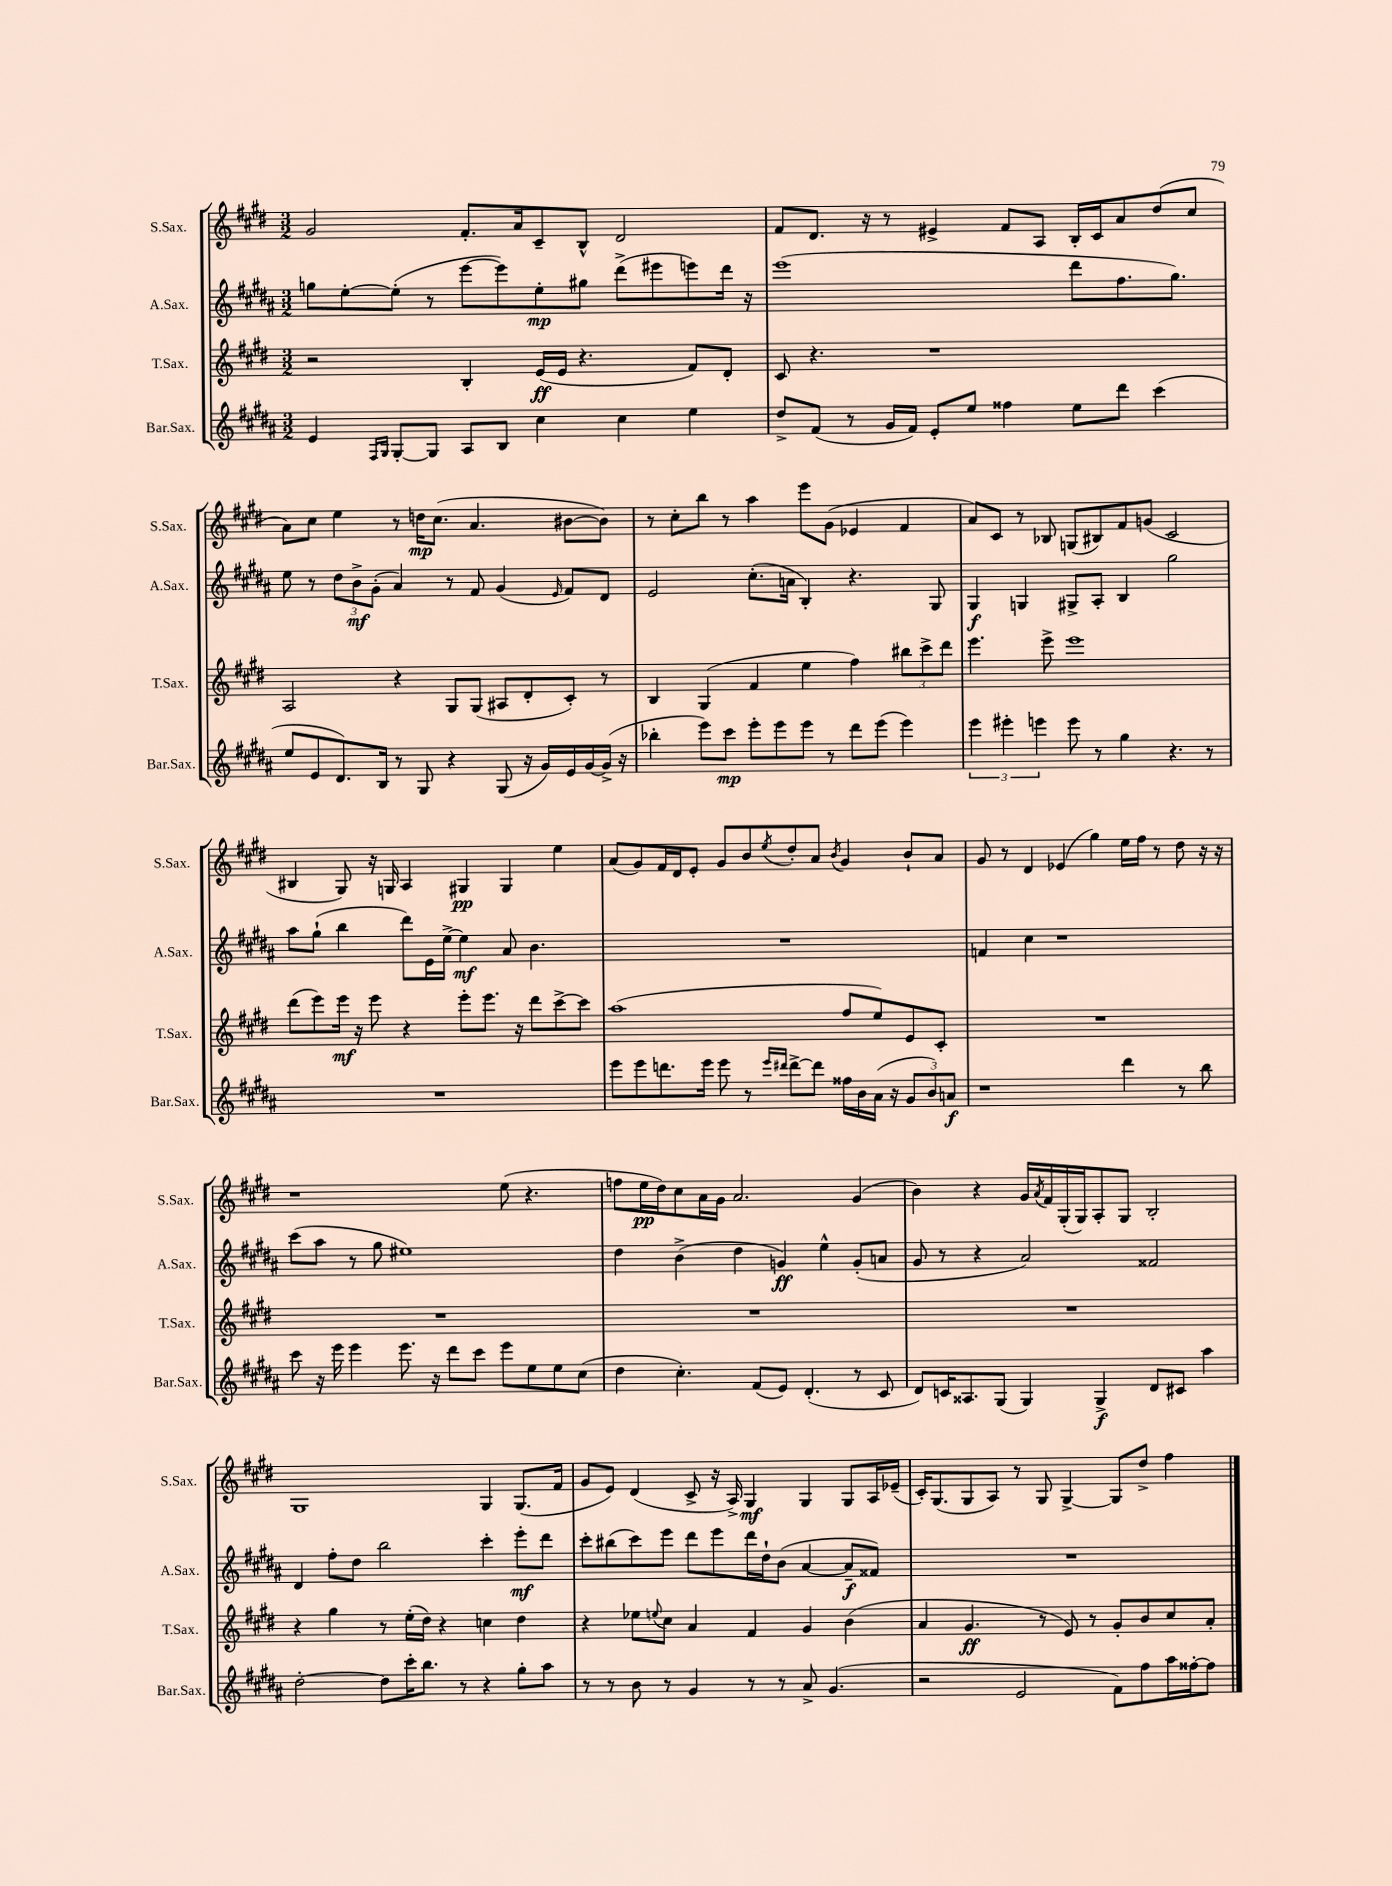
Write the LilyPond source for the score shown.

<<
\new StaffGroup <<
\new Staff = "s0" \with { instrumentName = "S.Sax." shortInstrumentName = "S.Sax." } {
    \clef treble \key e \major \numericTimeSignature \time 3/2
    gis'2 fis'8.-. a'16 cis'8-- b8-^ dis'2 |
    fis'8 dis'8. r16 r8 eis'4-> fis'8 a8 b16-. cis'16 a'8 dis''8( cis''8 |
    a'8) cis''8 e''4 r8 d''16\mp cis''8.( a'4. bis'8~ bis'8) |
    r8 cis''8-. b''8 r8 a''4 e'''8 gis'8( ees'4 fis'4 |
    a'8) cis'8 r8 bes8 g8( bis8) fis'8 g'8( cis'2 |
    bis4 gis8) r16 g16 a4 gis4\pp gis4 e''4 |
    a'8( gis'8) fis'16 dis'16 e'8-. gis'8 b'8 \acciaccatura { e''8 } dis''8-. a'8 \acciaccatura { b'8 } gis'4 b'8-! a'8 |
    gis'8 r8 dis'4 ees'4( gis''4) e''16 fis''16 r8 dis''8 r16 r16 |
    r1 e''8( r4. |
    f''8 e''16\pp dis''16) cis''8 a'16 gis'16 a'2. gis'4( |
    b'4) r4 gis'16 \acciaccatura { a'8 } fis'16 gis16-.( gis16) a8-. gis8 b2-. |
    gis1 gis4 gis8.( fis'16 |
    gis'8 e'8) dis'4( cis'8-> r16 a16->) gis4\mf gis4 gis8 a16 ees'16--( |
    cis'16-.) gis8.( gis8 a8) r8 gis8 gis4~-> gis8 dis''8-> fis''4 \bar "|." |
}
\new Staff = "s1" \with { instrumentName = "A.Sax." shortInstrumentName = "A.Sax." } {
    \clef treble \key b \major \numericTimeSignature \time 3/2
    g''8 e''8~-. e''8-.( r8 e'''8~ e'''8) e''8-.\mp gis''8 dis'''8->( eis'''8 e'''8) dis'''16 r16 |
    e'''1( dis'''8 fis''8. gis''8.) |
    e''8 r8 \tuplet 3/2 { dis''8 b'8->\mf gis'8-.( } ais'4) r8 fis'8 gis'4( \grace { e'16 } fis'8) dis'8 |
    e'2 cis''8.-.( a'16 b4-.) r4. gis8 |
    gis4\f g4 gis8-> ais8-. b4 gis''2 |
    ais''8 gis''8-!( b''4 dis'''8) e'16 e''16~-> e''4\mf ais'8 b'4. |
    R1. |
    f'4 cis''4 r1 |
    cis'''8( ais''8 r8 gis''8 eis''1) |
    dis''4 b'4->( dis''4 g'4\ff) e''4-^ g'8-.( a'8 |
    gis'8 r8 r4 ais'2) fisis'2 |
    dis'4 fis''8-. dis''8 b''2 cis'''4-. e'''8-.\mf dis'''8 |
    cis'''8-. bis''8( cis'''8) e'''8 dis'''8 e'''8 dis'''16 dis''16-! b'8( ais'4~ ais'8--\f fisis'8) |
    R1. \bar "|." |
}
\new Staff = "s2" \with { instrumentName = "T.Sax." shortInstrumentName = "T.Sax." } {
    \clef treble \key e \major \numericTimeSignature \time 3/2
    r2 b4-. e'16\ff( e'16 r4. fis'8) dis'8-. |
    cis'8 r4. r1 |
    a2 r4 gis8 gis8( ais8 dis'8-. cis'8-.) r8 |
    b4 gis4( fis'4 e''4 fis''4) \tuplet 3/2 { bis''8 cis'''8-> dis'''8 } |
    e'''4. e'''8-> e'''1 |
    dis'''8( e'''8) e'''16\mf r16 e'''8 r4 e'''8-. e'''8. r16 dis'''8 cis'''8~-> cis'''8 |
    a''1( fis''8 e''8) e'8 cis'8-. |
    R1. |
    R1. |
    R1. |
    R1. |
    r4 gis''4 r8 e''16-.( dis''16) r4 c''4 dis''4 |
    r4 ees''8 \appoggiatura { e''8 } cis''8 a'4 fis'4 gis'4 b'4( |
    a'4 gis'4.\ff r8 e'8) r8 gis'8-. b'8 cis''8 a'8-. \bar "|." |
}
\new Staff = "s3" \with { instrumentName = "Bar.Sax." shortInstrumentName = "Bar.Sax." } {
    \clef treble \key b \major \numericTimeSignature \time 3/2
    e'4 \grace { fis16 gis16 } gis8~-. gis8 ais8 b8 cis''4 cis''4 e''4 |
    dis''8-> fis'8( r8 gis'16 fis'16) e'8-. e''8 fisis''4 e''8 dis'''8 cis'''4( |
    e''8 e'8 dis'8.) b16 r8 gis8 r4 gis8( r16 gis'16) e'16 gis'16~ gis'16->( r16 |
    bes''4-. e'''8) cis'''8\mp e'''8-. e'''8 e'''8 r8 dis'''8 e'''8( e'''4) |
    \tuplet 3/2 { e'''4 eis'''4-. e'''4 } e'''8 r8 gis''4 r4. r8 |
    R1. |
    e'''8 e'''8 d'''8. e'''16 e'''8 r8 \grace { e'''16 dis'''16 } dis'''8~-> dis'''8 fisis''16 b'16 ais'16( r16 \tuplet 3/2 { gis'8 b'8) a'8\f } |
    r1 dis'''4 r8 b''8 |
    cis'''8 r16 e'''16 e'''4 e'''8. r16 dis'''8 cis'''8 e'''8 e''8 e''8 cis''8( |
    dis''4 cis''4.-.) fis'8( e'8) dis'4.-.( r8 cis'8 |
    dis'8) c'16 aisis8. gis8( gis4) gis4->\f dis'8 cis'8 ais''4 |
    dis''2~-. dis''8 cis'''16-. b''8. r8 r4 gis''8-. ais''8 |
    r8 r8 b'8 r8 gis'4 r8 r8 ais'8-> gis'4.( |
    r2 e'2 fis'8) fis''8 ais''16 fisis''16~-. fisis''8 \bar "|." |
}
>>
>>
\layout { \context { \Score \remove "Bar_number_engraver" } }
